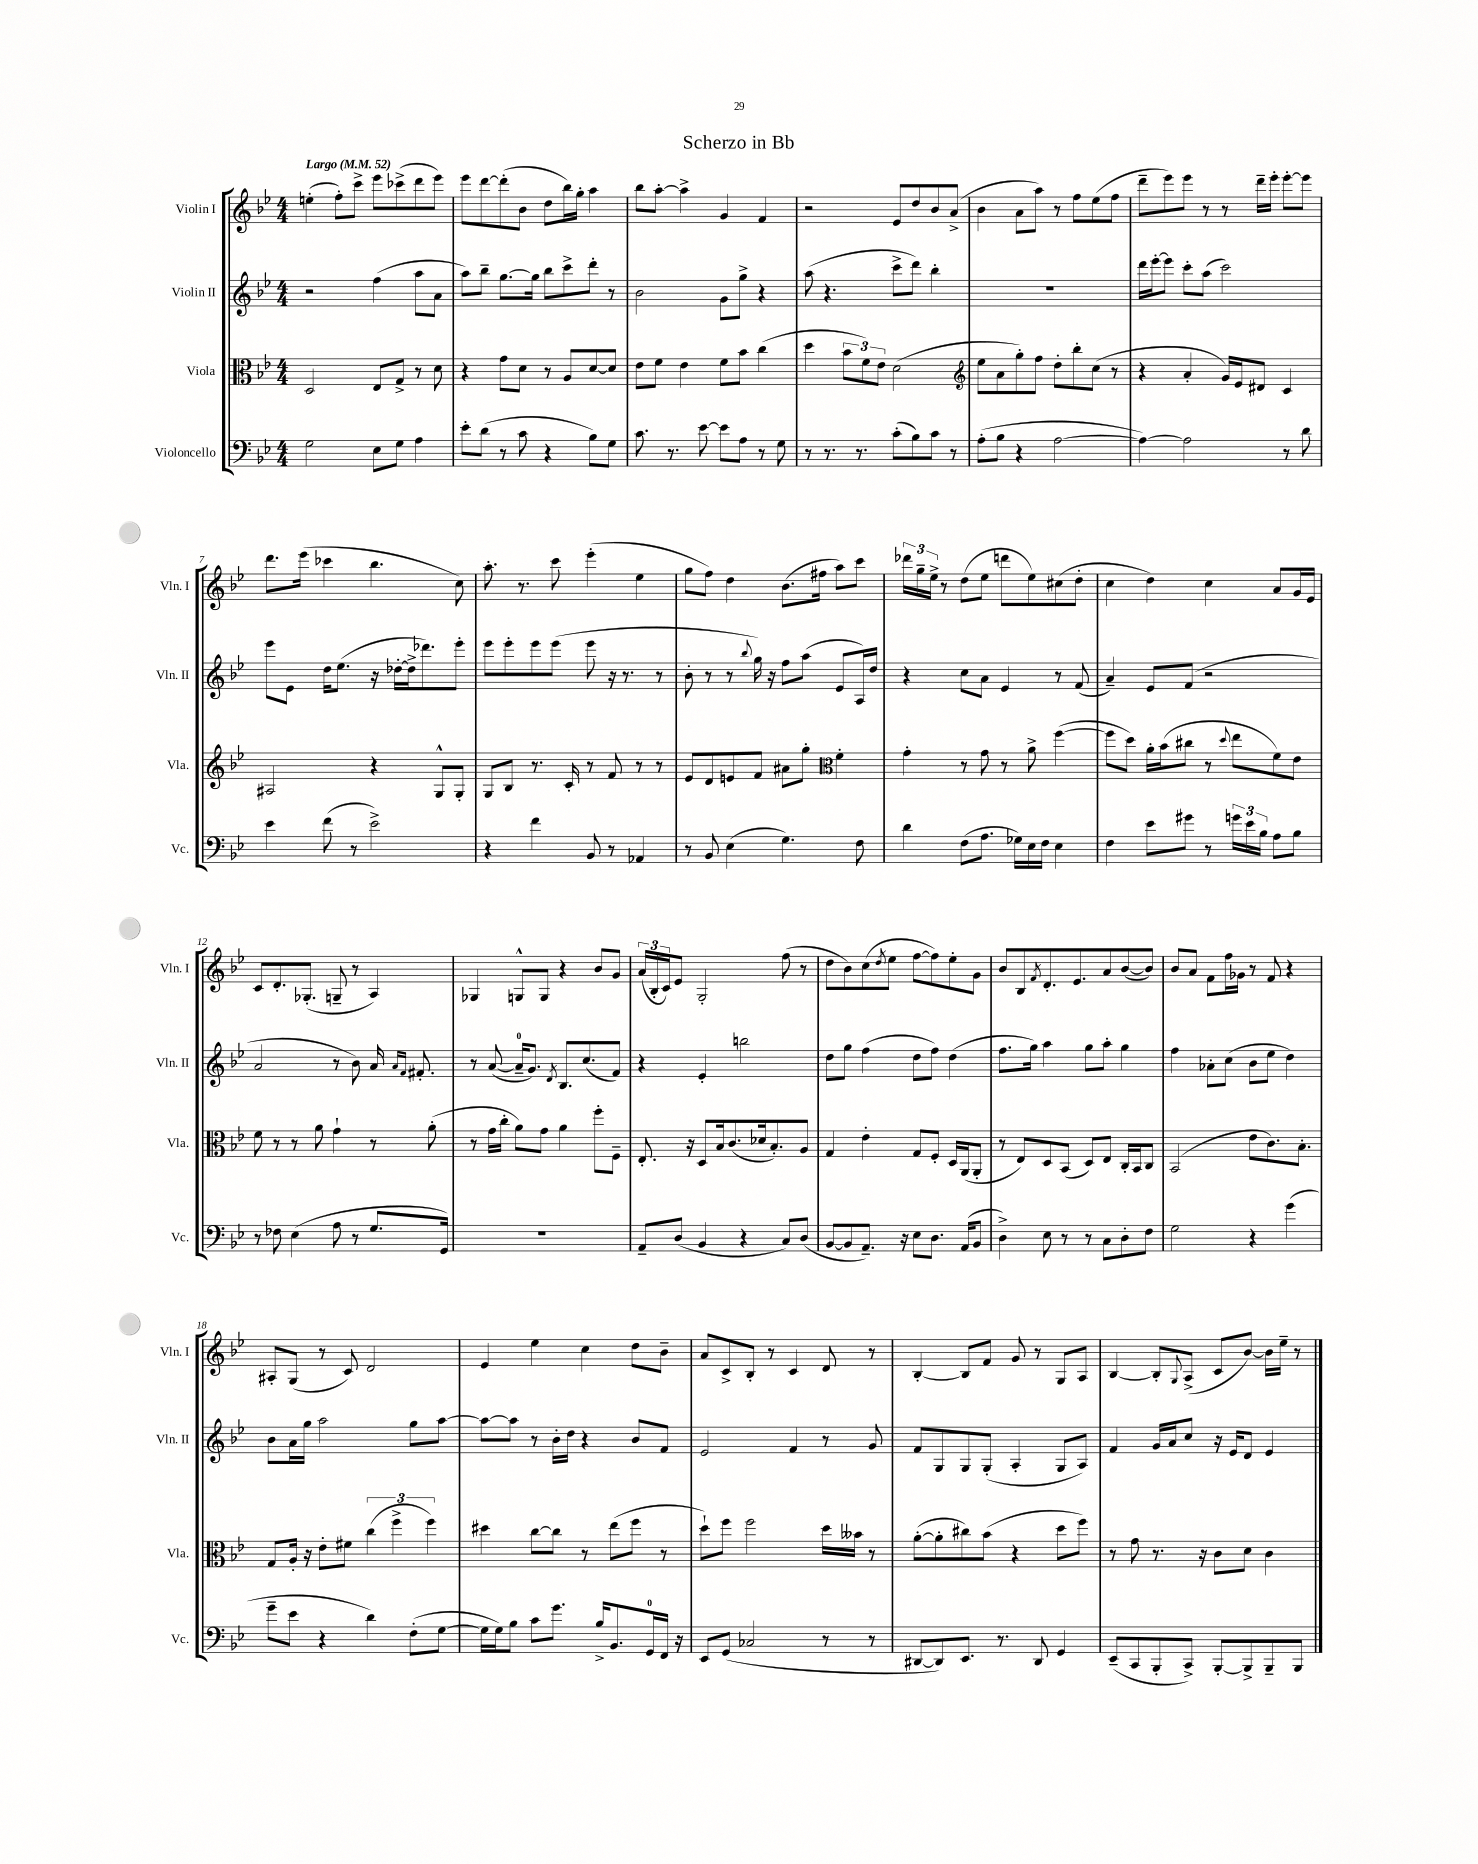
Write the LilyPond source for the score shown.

\header { title = "Scherzo in Bb" }
<<
\new StaffGroup <<
\new Staff = "s0" \with { instrumentName = "Violin I" shortInstrumentName = "Vln. I" } {
    \clef treble \key bes \major \numericTimeSignature \time 4/4 \tempo "Largo" 4 = 52
    e''4-.( f''8-.) c'''8-> ees'''8 ces'''8->( d'''8 ees'''8) |
    ees'''8 d'''8~ d'''8-.( bes'8 d''8 bes''16) g''16-. a''4 |
    bes''8 a''8~-. a''4-> g'4 f'4 |
    r2 ees'8 d''8 bes'8 a'8->( |
    bes'4 a'8 a''8) r8 f''8 ees''8( f''8 |
    d'''8-- ees'''8) ees'''8 r8 r8 d'''16-- ees'''16-. ees'''8~-. ees'''8 |
    d'''8. ees'''16( ces'''4 bes''4. c''8) |
    a''8.-. r8. c'''8 ees'''4-.( ees''4 |
    g''8 f''8) d''4 bes'8.( fis''16 a''8) c'''8 |
    \tuplet 3/2 { des'''16 g''16-- ees''16-> } r8 d''8( ees''8 d'''8 ees''8) cis''8( d''8-. |
    c''4 d''4) c''4 a'8 g'16 ees'16 |
    c'8 d'8.-. ges8.-.( g8-- r8 a4) |
    ges4 g8-^ g8 r4 bes'8 g'8 |
    \tuplet 3/2 { a'16( bes16-. c'16) } ees'8 g2-. f''8( r8 |
    d''8 bes'8) c''8( \acciaccatura { d''8 } ees''8 f''8~ f''8) ees''8-. g'8 |
    bes'8 bes8 \acciaccatura { f'8 } d'8.-. ees'8. a'8 bes'8~( bes'8) |
    bes'8 a'8 f'8 f''16 ges'16 r8 f'8 r4 |
    ais8-. g8( r8 c'8) d'2 |
    ees'4 ees''4 c''4 d''8 bes'8-- |
    a'8 c'8-> bes8-. r8 c'4 d'8 r8 |
    bes4~-. bes8 f'8 g'8 r8 g8 a8 |
    bes4~ bes8-. \appoggiatura { g8 } a8->( c'8 bes'8~) bes'16 ees''16-- r8 \bar "|." |
}
\new Staff = "s1" \with { instrumentName = "Violin II" shortInstrumentName = "Vln. II" } {
    \clef treble \key bes \major \numericTimeSignature \time 4/4
    r2 f''4( a''8 a'8 |
    a''8) bes''8-- g''8.~ g''16 bes''8 c'''8-> d'''8-. r8 |
    bes'2 g'8 g''8-> r4 |
    a''8( r4. c'''8-> d'''8) bes''4-. |
    R1 |
    d'''16 ees'''16~-. ees'''8 c'''8-. a''8( c'''2) |
    ees'''8 ees'8 d''16 ees''8.( r16 des''16~-. des''16-> des'''8.) ees'''8-. |
    ees'''8 ees'''8-. ees'''8 ees'''8( ees'''8 r16 r8. r8 |
    bes'8-. r8 r8 \appoggiatura { bes''8 } g''16) r16 f''8 a''8( ees'8 a16) d''16 |
    r4 c''8 a'8 ees'4 r8 f'8( |
    a'4--) ees'8 f'8( r2 |
    a'2 r8 bes'8) a'16 \grace { a'16 f'16 } fis'8.-. |
    r8 a'8~( a'16-0-- g'8.) \acciaccatura { d'8 } bes8. c''8.( f'8) |
    r4 ees'4-. b''2 |
    d''8 g''8 f''4( d''8 f''8) d''4( |
    f''8. g''16) a''4 g''8 a''8-. g''4 |
    f''4 aes'8-. c''8( bes'8 ees''8 d''4) |
    bes'8 a'16 g''16 a''2 g''8 a''8~ |
    a''8~ a''8 r8 bes'16-. d''16 r4 bes'8 f'8 |
    ees'2 f'4 r8 g'8 |
    f'8 g8 g8 g8-.( a4-. g8 a8) |
    f'4 g'16 a'16 c''8 r16 ees'16 d'8 ees'4 \bar "|." |
}
\new Staff = "s2" \with { instrumentName = "Viola" shortInstrumentName = "Vla." } {
    \clef alto \key bes \major \numericTimeSignature \time 4/4
    d2 ees8 g8-> r8 d'8 |
    r4 g'8 d'8 r8 a8 d'8~ d'8 |
    ees'8 f'8 ees'4 f'8 bes'8 c''4( |
    d''4 \tuplet 3/2 { bes'8 f'8) ees'8 } d'2( |
    \clef treble ees''8 a'8 g''8-.) f''8 d''8-. bes''8-. c''8( r8 |
    r4 a'4-. g'16) ees'16 dis'8 c'4 |
    ais2 r4 g8-^ g8-. |
    g8 bes8 r8. c'16-. r8 f'8 r8 r8 |
    ees'8 d'8 e'8 f'8 ais'8 g''8-. \clef alto f'4-. |
    g'4-. r8 g'8 r8 a'8-> f''4~( |
    f''8 d''8) a'16-. bes'16( cis''8 r8 \appoggiatura { d''8 } ees''8 f'8) ees'8 |
    f'8 r8 r8 a'8 g'4-! r8 a'8-.( |
    r8 g'16 c''16-. a'8) g'8 a'4 f''8-. f8-- |
    ees8.-. r16 d8 bes16 c'8.( des'16 bes8.-.) a8 |
    g4 ees'4-. g8 f8-. d16 a,16( a,8-. |
    r8 ees8) d8 bes,8( d8) ees8 c16-. bes,16 c8 |
    bes,2( ees'8 c'8.) bes8.-. |
    g8 a16-. r16 ees'8-. fis'8 \tuplet 3/2 { c''4( f''4-> f''4) } |
    dis''4 c''8~ c''8 r8 ees''8( f''8 r8 |
    d''8-!) f''8 f''2 d''16 beses'16 r8 |
    a'8~-.( a'8-. cis''8) bes'8( r4 d''8 f''8) |
    r8 g'8 r8. r16 c'8 d'8 c'4 \bar "|." |
}
\new Staff = "s3" \with { instrumentName = "Violoncello" shortInstrumentName = "Vc." } {
    \clef bass \key bes \major \numericTimeSignature \time 4/4
    g2 ees8 g8 a4 |
    ees'8-. d'8( r8 c'8 r4 bes8) g8 |
    c'8. r8. ees'8~ ees'8 a8 r8 g8 |
    r8 r8. r8. c'8-.( bes8) c'8 r8 |
    a8-.( bes8 r4 a2~ |
    a4~) a2 r8 d'8 |
    ees'4 f'8( r8 ees'2->) |
    r4 f'4 bes,8 r8 aes,4 |
    r8 bes,8 ees4( g4.) f8 |
    d'4 f8( a8. ges16) ees16 f16 ees4 |
    f4 ees'8 gis'8 r8 \tuplet 3/2 { g'16 ees'16 bes16 } a8 bes8 |
    r8 fes8 ees4( a8 r8 g8. g,16) |
    R1 |
    a,8-- d8( bes,4 r4 c8) d8( |
    bes,8~ bes,8 a,8.--) r16 ees8 d8. a,16( bes,8 |
    d4->) ees8 r8 r8 c8 d8-. f8 |
    g2 r4 g'4( |
    g'8-- ees'8 r4 d'4) f8-.( g8~ |
    g16 g16) bes8 c'8 g'8. bes16-> bes,8. g,16-0 f,16 r16 |
    ees,8 g,8( ces2 r8 r8 |
    dis,8~ dis,8) ees,8. r8. dis,8 g,4 |
    ees,8--( c,8 bes,,8-. c,8->) bes,,8~-. bes,,8-> bes,,8-- bes,,8 \bar "|." |
}
>>
>>
